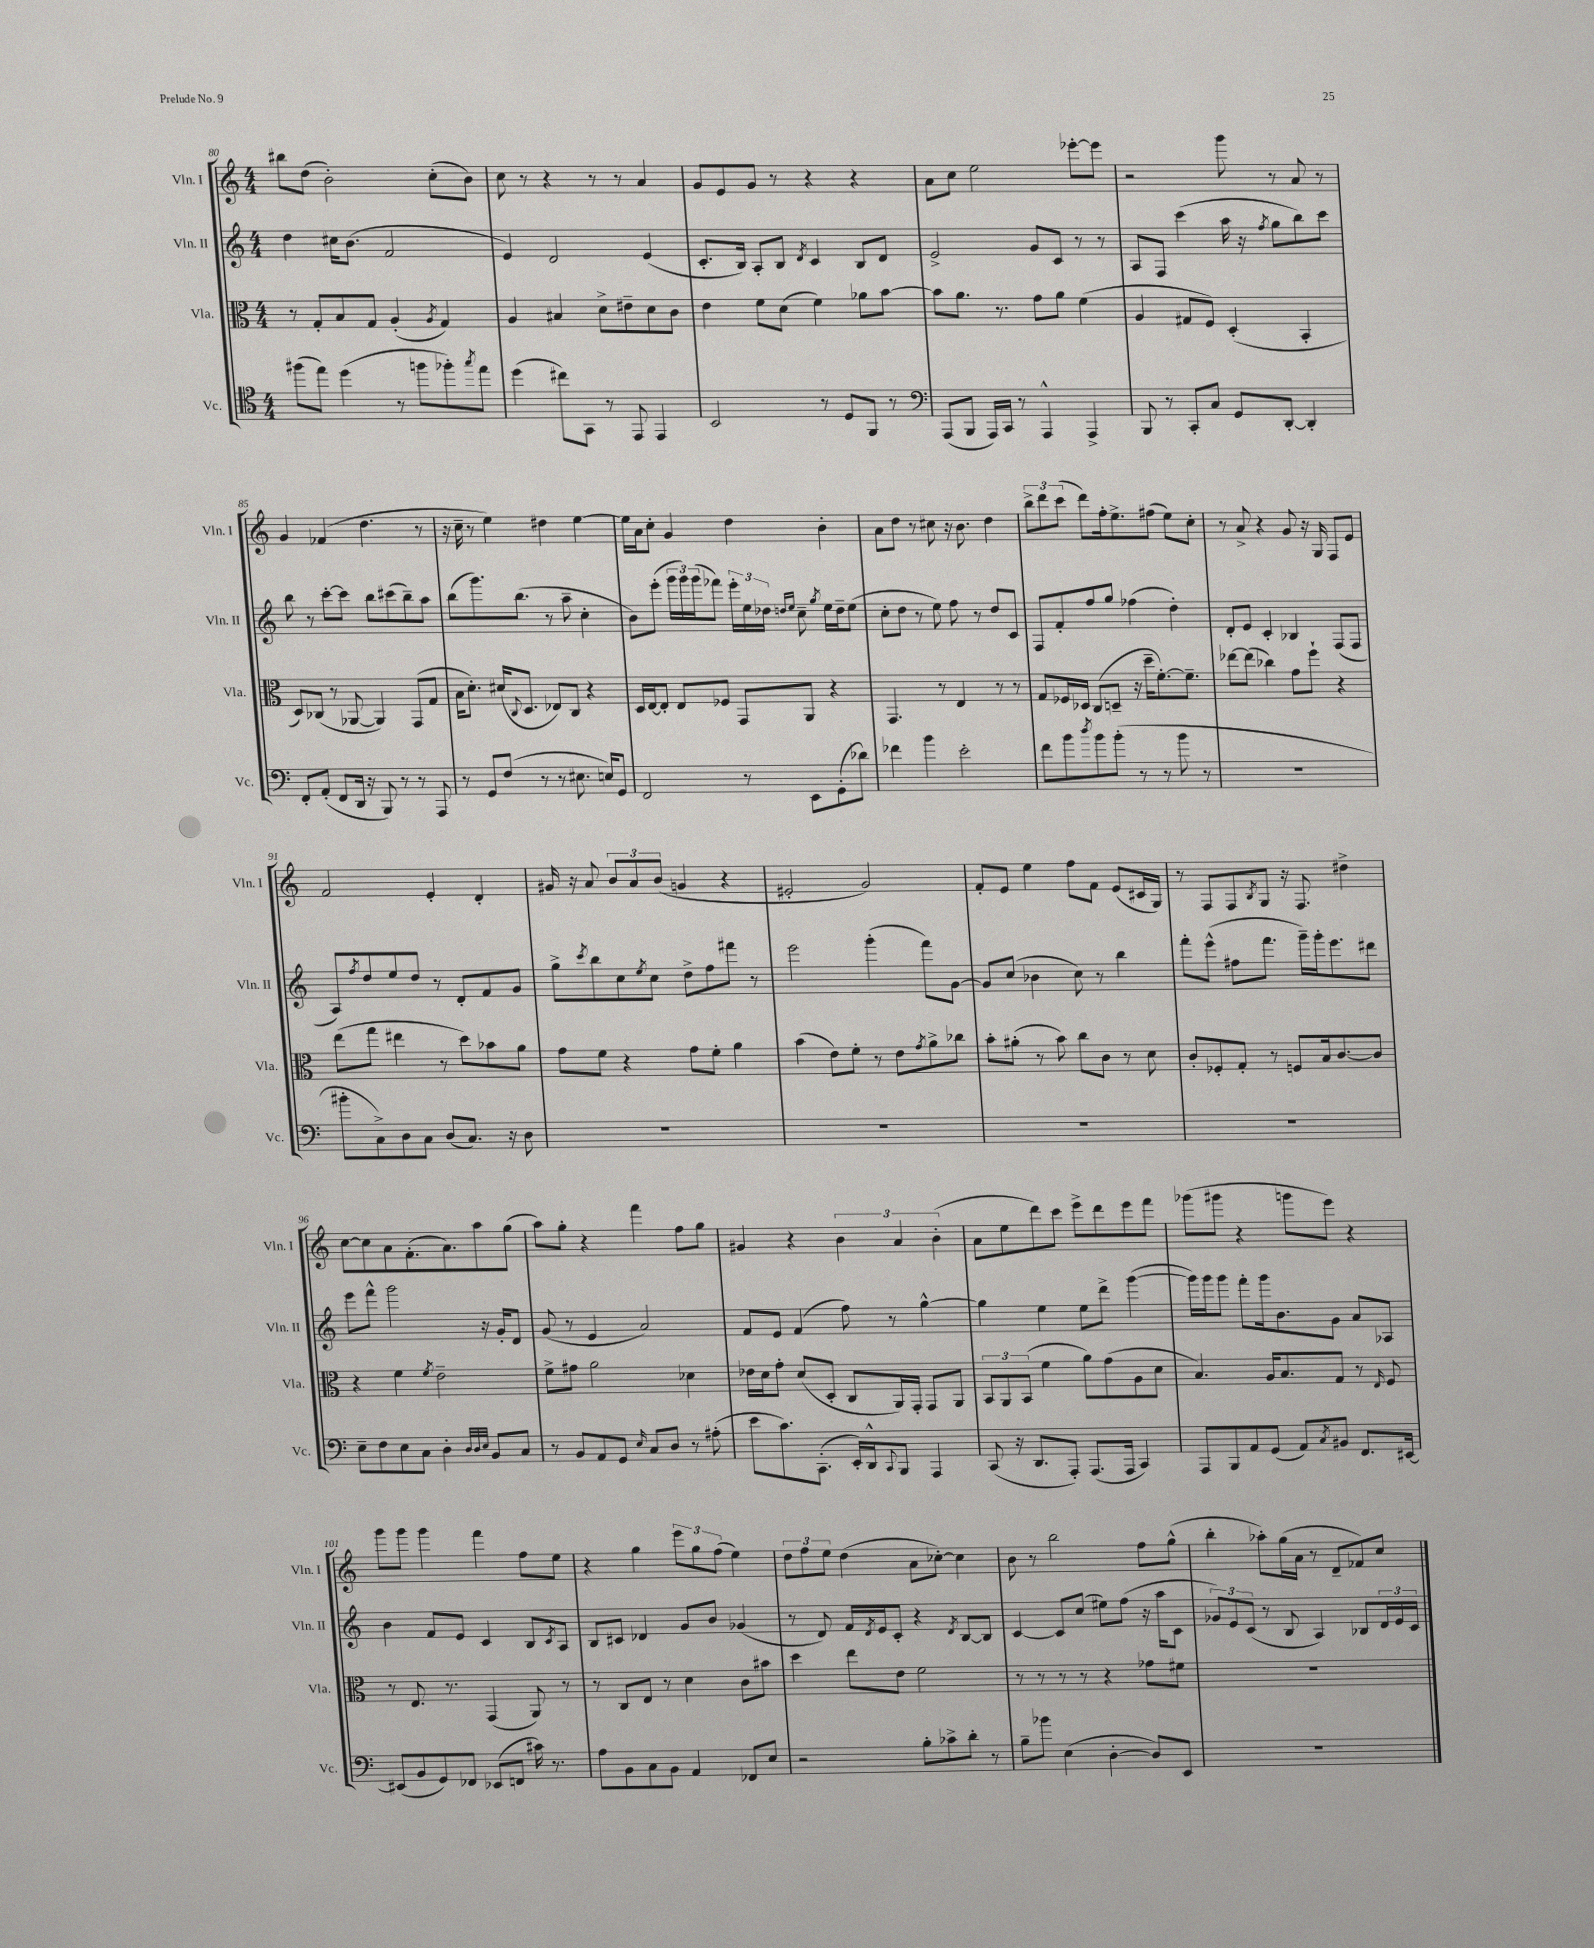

**kern	**kern	**kern	**kern
*staff4	*staff3	*staff2	*staff1
*clefC4	*clefC3	*clefG2	*clefG2
*k[]	*k[]	*k[]	*k[]
*M4/4	*M4/4	*M4/4	*M4/4
(8ff#	8r	4dd	8bb#
8ee)	8G'	.	(8dd
(4dd	8B	16cc#	2b')
.	.	(8.b	.
.	8G	.	.
8r	(4A'	2f	.
8ff	.	.	.
.	8qA	.	.
8ff-')	4G)	.	(8cc'
8qgg	.	.	.
8ee	.	.	8b)
=	=	=	=
(4dd	4A	4e)	8cc
.	.	.	8r
8cc#)	4B#	2d	4r
8GG	.	.	.
8r	8d^	.	8r
8EE	8e#~	.	8r
4EE	8d	(4e	4a
.	8c	.	.
=	=	=	=
2BB	4e	8.c'	8g
.	.	.	8e
.	.	16B)	.
.	8f	8A'	8g
.	(8d	8B	8r
.	.	8qd	.
8r	4f)	4c	4r
8D	.	.	.
8FF	8a-	8B	4r
8r	[8b	8d	.
=	=	=	=
*clefF4	*	*	*
(8AAA	8b]	2e^	8a
8BBB	8.a	.	8cc
16AAA)	.	.	2ee
16CC	8.r	.	.
8r	.	.	.
4AAA^^	8g	8g	.
.	8a	8c	.
4AAA^	(4f	8r	[8eee-'
.	.	8r	8eee-]
=	=	=	=
8BBB	4A	8A	2r
8r	.	8F	.
8CC'	8G#	(4ccc	.
8C	8F)	.	.
8GG	(4D'	16aa	8ggg
.	.	16r	.
.	.	8qff	.
[8DD'	.	8gg	8r
4DD']	4BB'	8bb)	8a
.	.	8ccc	8r
=	=	=	=
8FF'	8D)	8bb	4g
(8AA'	(8C-	8r	.
8FF	8r	[8ccc'	(4f-
16DD	[8AA-	8ccc]	.
16r	.	.	.
8BBB)	4AA-])	8bb	4.dd
8r	.	(8ccc#	.
8r	(8GG	8bb~)	.
8AAA	8G	8aa	8r
=	=	=	=
8r	16B	(8bb	16r
.	8.d')	.	16cc~
8GG	.	8.ggg)	8r
(8F	(16d#	.	4ee)
.	8qqC	.	.
.	8.D	(8.bb	.
8r	.	.	.
8r	8E-)	8r	4dd#
8.E#	8C	8aa~	.
.	4r	4cc'	[4ee
16E)	.	.	.
8GG	.	.	.
=	=	=	=
2FF	16D	8b)	16ee]
.	[16E	.	16a
.	8E']	(8eee'	8cc'
.	8E	24ggg	4g
.	.	24ggg)	.
.	.	(24ggg	.
.	8F-	8fff-)	.
8r	8GG	24eee'	4dd
.	.	24ee	.
.	.	24dd-	.
.	.	16qqdd	.
.	.	16qqee	.
8EE	8AA	8cc~	.
.	.	8qgg	.
(8GG'	4r	16ee	4b'
.	.	16dd~	.
8d-)	.	(8ee	.
=	=	=	=
4f-	4.GG	8cc'	8a
.	.	8dd	8dd
4b	.	8r	8r
.	8r	8ee)	8cc#
2e'	4E	8ff	16r
.	.	.	8.b
.	.	8r	.
.	8r	8dd	4dd
.	8r	8c	.
=	=	=	=
8f	8G	8F	12bb^
.	.	.	12ddd
8b	16F-	8f'	.
.	.	.	(12ccc
.	16D-	.	.
8qdd	.	.	.
8b	(8C	8ff	8ddd)
(8b'	8D~	8gg	16ff'
.	.	.	8.ee^
8r	16r	(4ff-	.
.	16dd~	.	.
8r	[8.f')	.	(8ff#
8b	.	4dd')	8ee)
.	8.f~]	.	.
8r	.	.	8cc'
=	=	=	=
1r	[8ee-	8d'	8r
.	(8ee-]	8e	8a^
.	4cc-)	4c'	4r
.	8g	4B-	8g
.	8ff`	.	16r
.	.	.	16G
.	4r	(8F	8F
.	.	8F	8e
=	=	=	=
8b#'	(8ee	8A)	2f
.	.	8qff	.
8C^)	8gg	8dd	.
8D	4ee#	8ee	.
8C	.	8dd	.
(8D	8r	8r	4e'
8.C)	8dd)	8d'	.
.	8b-	8f	4d'
16r	.	.	.
8D	8a	8g	.
=	=	=	=
1r	8g	8gg^	16g#
.	.	.	16r
.	.	8qccc	.
.	8f	8bb	8a
.	4r	8cc	12b
.	.	.	12a
.	.	8qee	.
.	.	8cc	.
.	.	.	(12b
.	8g	8dd^	4g
.	8f'	8ff	.
.	4a	8fff#	4r
.	.	8r	.
=	=	=	=
1r	(4b	2eee	2e#'
.	8e)	.	.
.	8f'	.	.
.	8r	(4ggg'	2g)
.	8e	.	.
.	8qg	.	.
.	8a^	8fff)	.
.	8cc-	[8g	.
=	=	=	=
1r	8b'	8g]	8f'
.	(8a#'	(8cc	8e
.	8r	4b-	4ee
.	8b)	.	.
.	8cc	8cc)	8ff
.	8c	8r	8f
.	8r	4bb	(8e
.	8d	.	16c#
.	.	.	16G)
=	=	=	=
1r	8c'	8fff'	8r
.	8F-'	(8eee^^	8F
.	8G'	8ff#	8F
.	.	.	8qB
.	8r	8.fff	8G
.	8F	.	16r
.	.	16ggg~)	8.F
.	16B	16ggg'	.
.	[8.c	8.eee	.
.	.	.	4dd#^
.	8c]	8ddd#	.
=	=	=	=
8E~	4r	8eee	[8cc
8F	.	8fff^^	8cc]
8E	4f	2ggg	8a
8C	.	.	(8.f'
.	8qf	.	.
4D'	2e~	.	.
.	.	.	8.a)
32qqD	.	.	.
32qqD	.	.	.
32qqE	.	.	.
8BB	.	16r	8aa
.	.	16g'	.
8C	.	8d	(8gg
=	=	=	=
8r	8f^	(8g	8aa)
8BB	8g#	8r	8gg'
8AA	2a	4e	4r
8GG	.	.	.
16qqE	.	.	.
8C	.	2a)	4fff
8D	.	.	.
8r	4d-	.	8ff
(8A#'	.	.	8gg
=	=	=	=
8e	16e-	8f	4g#
.	16d	.	.
8.c)	8g'	8e	.
.	(8d	(4f	4r
(8.CC'	.	.	.
.	8D'	.	.
16EE')	8C	8ff)	6b
16DD^^	.	.	.
8qqCC	.	.	.
8BBB	16AA)	8r	.
.	.	.	6a
.	16GG'	.	.
4AAA	8GG	[4gg^^	.
.	.	.	(6b'
.	8AA	.	.
=	=	=	=
(8CC	12BB	4gg]	8a
.	12AA	.	.
16r	.	.	8ee
.	(12BB	.	.
8.DD	.	.	.
.	4f	4ee	8ddd)
8AAA')	.	.	8ccc
(8.AAA	8a)	8ee	8eee^
.	(8g	8ddd^	8ddd
16AAA	.	.	.
4CC)	8A	([4ggg	8eee
.	8d	.	8fff
=	=	=	=
8AAA	4.B)	16ggg])	(8ggg-
.	.	16ggg	.
8BBB	.	8ggg	8ggg#
8AA	.	8fff'	4r
(8GG	16A	16ggg	.
.	8.B	8.b	.
8AA)	.	.	8ggg
8qC	.	.	.
8BB#	8G	8g	8eee)
8.FF	8r	8a	4r
.	16qqE	.	.
.	8F	8A-	.
[16EE#	.	.	.
=	=	=	=
(8EE#]	8r	4b	8ggg
8BB	8.E	.	8ggg
8GG)	.	8f	4ggg
.	8.r	.	.
8FF-	.	8e	.
(8EE-	(4GG	4c	4fff
8FF	.	.	.
16c#)	8AA)	8B	8ff
8.r	.	.	.
.	.	8qc	.
.	8r	8A	8ee
=	=	=	=
8A	8r	8B	4r
8BB	8C	8c#	.
8C	8E	4d-	4gg
8BB	8r	.	.
4AA	4d	8g	12eee
.	.	.	12gg
.	.	8b	.
.	.	.	(12ff
8FF-	8c	(4g-	4ee)
8E	8b#	.	.
=	=	=	=
2r	4dd	8r	12dd
.	.	.	12ff
.	.	8d)	.
.	.	.	12ee
.	8ee	16f	(4dd
.	.	8qd	.
.	.	16e	.
.	8e	8c'	.
8B'	2f	4r	8a
8c-^	.	.	[8cc-')
.	.	8qd	.
8d'	.	[8B	4cc-]
8r	.	8B]	.
=	=	=	=
8B~	8r	[4c	8b
8b-	8r	.	8r
(4E	8r	8c]	2bb
.	8r	(8cc	.
[4D'	4r	8ee#)	.
.	.	(8ff	.
8D])	8g-	16r	8ff
.	.	16aa	.
8EE	8f#	8c	(8gg^^
=	=	=	=
1r	1r	12g-)	4bb'
.	.	12e	.
.	.	(12c	.
.	.	8r	8aa-')
.	.	8B	(16gg
.	.	.	16a
.	.	4A)	8r
.	.	.	8d~
.	.	8B-	8f-)
.	.	24d	8cc
.	.	24e	.
.	.	24c	.
==	==	==	==
*-	*-	*-	*-
